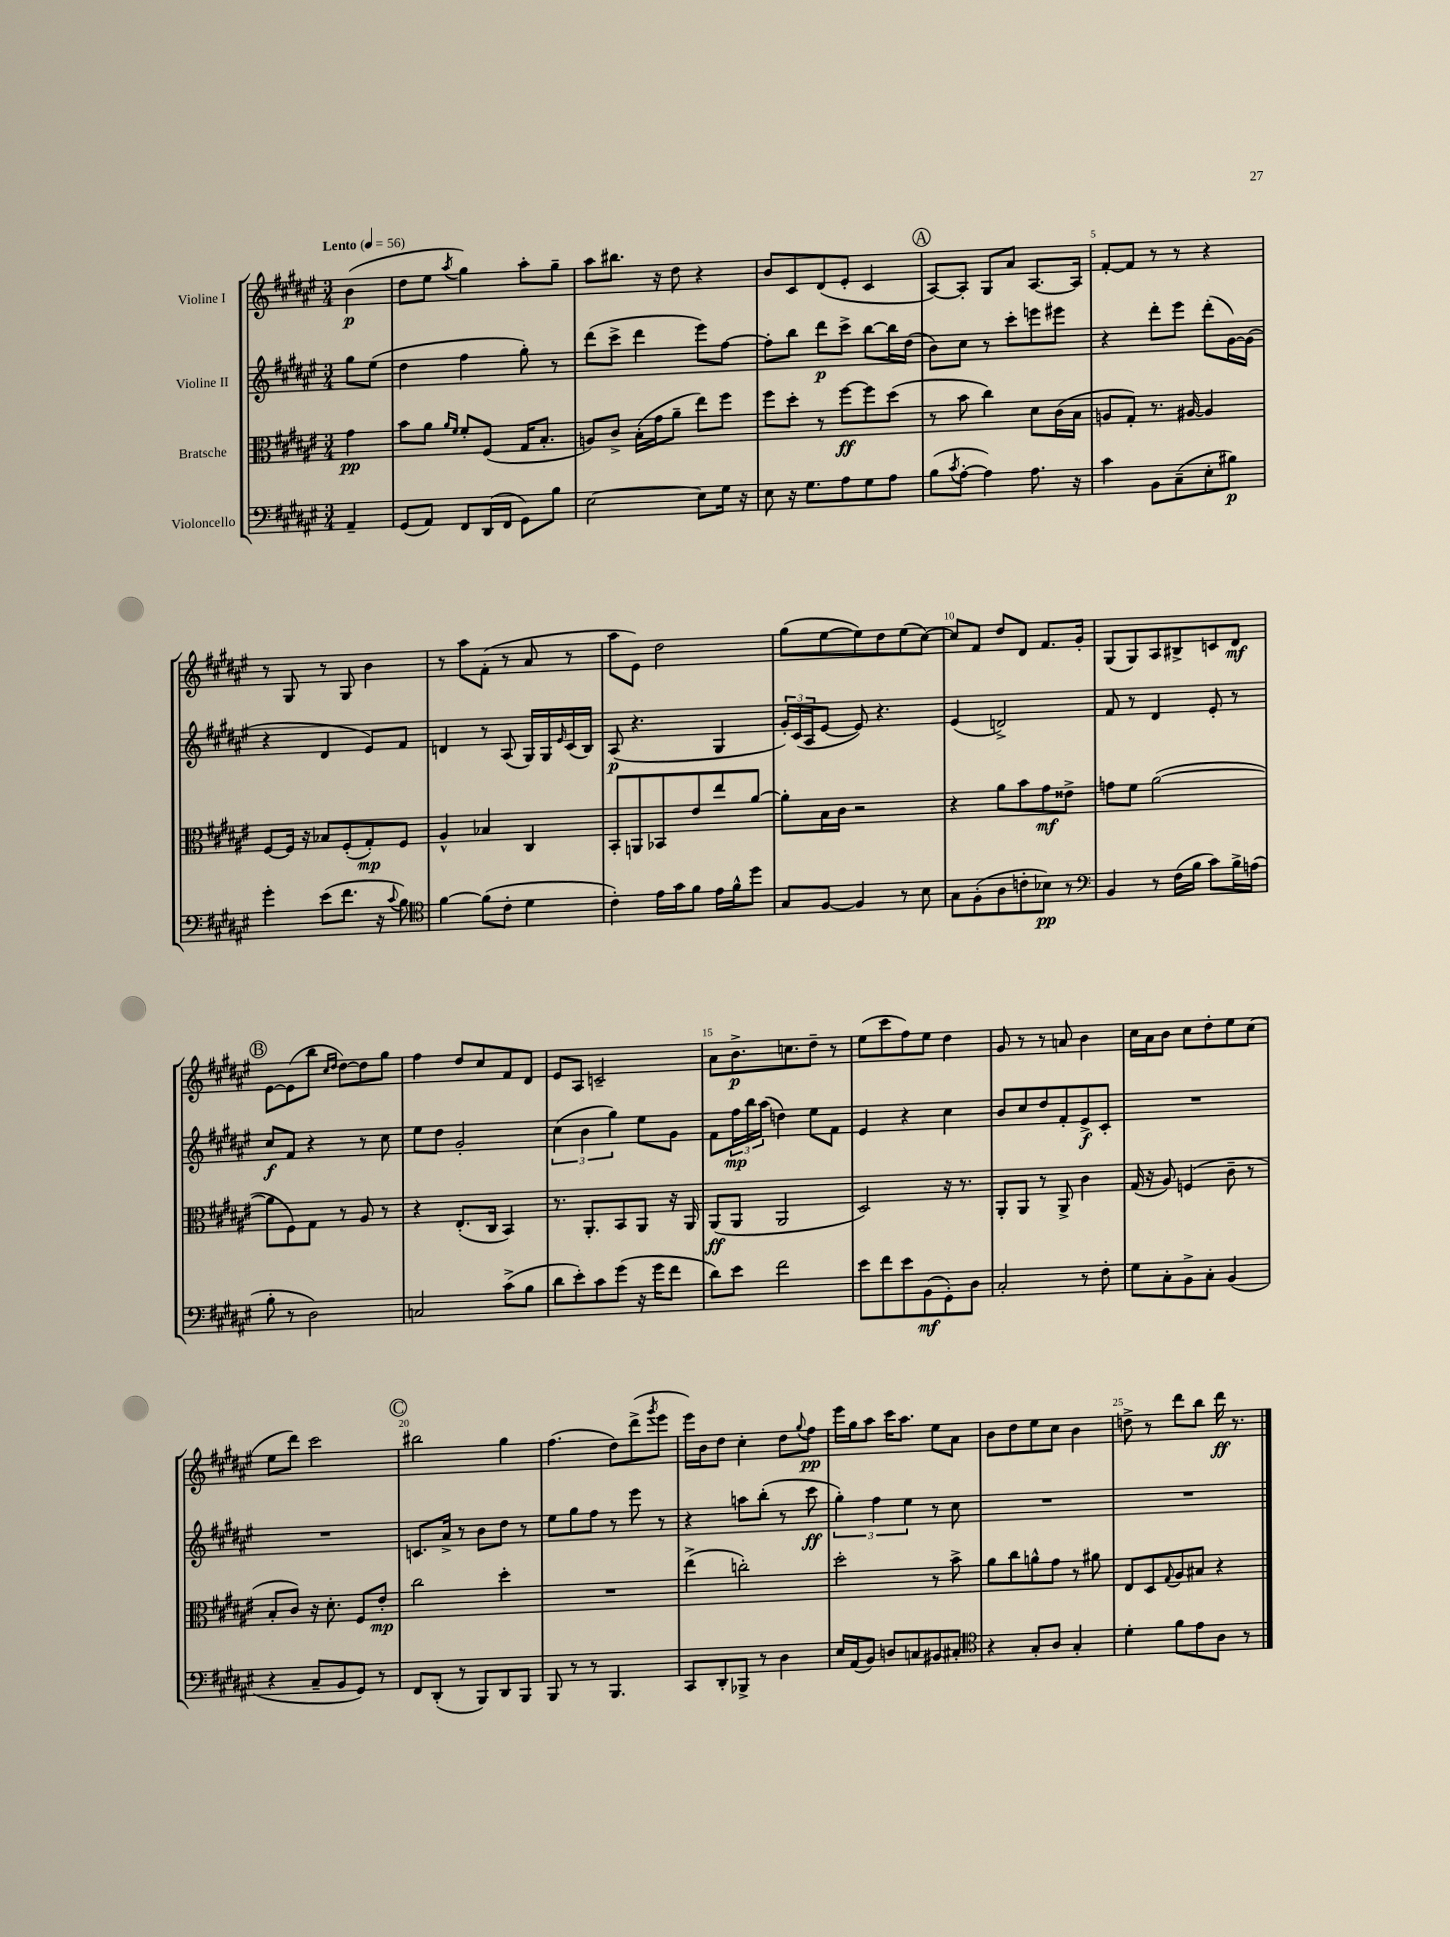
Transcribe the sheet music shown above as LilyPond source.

<<
\new StaffGroup <<
\new Staff = "s0" \with { instrumentName = "Violine I" } {
    \clef treble \key fis \major \numericTimeSignature \time 3/4 \partial 4 \tempo "Lento" 4 = 56
    b'4\p( |
    dis''8 eis''8 \acciaccatura { ais''8 } gis''4) ais''8-. gis''8-- |
    ais''8 bis''8. r16 dis''8 r4 |
    b'8 cis'8 dis'8( eis'8-. cis'4 |
    \mark \markup { \circle "A" } ais8~) ais8-. gis8 ais'8 ais8.~ ais16 |
    fis'8~-. fis'8 r8 r8 r4 |
    r8 gis8 r8 gis8 b'4 |
    r8 ais''8 fis'8-.( r8 ais'8 r8 |
    ais''8 eis'8) dis''2 |
    gis''8( eis''8~ eis''8) dis''8 eis''8( cis''8~) |
    cis''8 fis'8 dis''8 dis'8 fis'8. gis'16-. |
    gis8( gis8) ais8 bis8-> c'8 dis'8\mf |
    \mark \markup { \circle "B" } eis'8~ eis'8( b''8 \grace { cis''16 dis''16 } dis''8~) dis''8 gis''8 |
    fis''4 dis''8 cis''8 fis'8 dis'8 |
    eis'8 ais8 c'2-- |
    ais'8 b'8.->\p c''8. dis''8-- r8 |
    eis''8( cis'''8 fis''8) eis''8 dis''4 |
    gis'8 r8 r8 a'8 b'4 |
    cis''16 ais'16 b'8 cis''8 dis''8-. eis''8 cis''8( |
    eis''8 dis'''8) cis'''2 |
    \mark \markup { \circle "C" } bis''2 gis''4 |
    fis''4.( dis''8) dis'''8->( \acciaccatura { gis'''8 } eis'''8 |
    eis'''16) b'16 dis''8 cis''4-. dis''8 \appoggiatura { gis''8 } fis''8\pp |
    eis'''16 gis''16 ais''8 cis'''16 ais''8. eis''8 ais'8 |
    b'8 dis''8 eis''8 cis''8 b'4 |
    d''8-> r8 dis'''8 b''8 dis'''16\ff r8. \bar "|." |
}
\new Staff = "s1" \with { instrumentName = "Violine II" } {
    \clef treble \key fis \major \numericTimeSignature \time 3/4 \partial 4
    gis''8 eis''8( |
    dis''4 fis''4 gis''8-.) r8 |
    dis'''8( cis'''8-> dis'''4 eis'''8) fis''8~ |
    fis''8-. b''8 dis'''8\p cis'''8-> b''8~ b''16 dis''16( |
    \mark \markup { \circle "A" } b'8) cis''8 r8 cis'''8-. e'''8 eis'''8 |
    r4 dis'''8-. eis'''8 dis'''8-.( gis'16~) gis'16( |
    r4 dis'4 eis'8) fis'8 |
    d'4 r8 ais8( gis16) gis16 \grace { eis'16 } cis'16( b16) |
    ais8\p( r4. gis4 |
    \tuplet 3/2 { gis'16-.) cis'16( ais16 } eis'8~ eis'8) r4. |
    eis'4( d'2->) |
    fis'8 r8 dis'4 eis'8-. r8 |
    \mark \markup { \circle "B" } cis''8\f fis'8 r4 r8 cis''8 |
    eis''8 dis''8 gis'2-. |
    \tuplet 3/2 { cis''4( b'4 gis''4) } eis''8 gis'8 |
    fis'8 \tuplet 3/2 { fis''16\mp b''16 ais''16( } d''4) eis''8 fis'8 |
    eis'4 r4 cis''4 |
    b'8 cis''8 dis''8 fis'8-. eis'8->\f cis'8-. |
    R2. |
    R2. |
    \mark \markup { \circle "C" } c'8. ais'16-> r8 b'8 dis''8 r8 |
    eis''8 gis''8 fis''8 r8 eis'''8 r8 |
    r4 a''8 b''8-.( r8 cis'''8\ff |
    \tuplet 3/2 { gis''4-.) fis''4 eis''4 } r8 cis''8 |
    R2. |
    R2. \bar "|." |
}
\new Staff = "s2" \with { instrumentName = "Bratsche" } {
    \clef alto \key fis \major \numericTimeSignature \time 3/4 \partial 4
    gis'4\pp |
    b'8 ais'8 \grace { ais'16 fis'16 } fis'8-. fis8( gis16 b8.-. |
    a8) cis'8-> b16-.( gis'16 ais'8-- eis''8) fis''8 |
    fis''8 dis''8-. r8 fis''8~\ff fis''8 dis''8( |
    \mark \markup { \circle "A" } r8 b'8 cis''4) dis'8 cis'16( b16 |
    a8 gis8-.) r8. ais16~ ais4 |
    fis8~ fis16 r16 bes8 fis8-.( gis8-.\mp) fis8 |
    ais4-^ bes4 cis4 |
    b,8-. a,8 bes,8 eis'8 eis''8 ais'8~ |
    ais'8-. b16 cis'16 r2 |
    r4 ais'8 b'8 gis'8\mf eisis'8-> |
    g'8 fis'8 ais'2~( |
    \mark \markup { \circle "B" } ais'8 fis8) gis8 r8 ais8 r8 |
    r4 eis8.-.( cis16 b,4) |
    r8. ais,8.-. b,8 ais,8 r16 ais,16 |
    ais,8\ff( ais,8 ais,2 |
    dis2) r16 r8. |
    ais,8-. ais,8 r8 ais,8-> cis'4 |
    gis16( r16 ais8) f4( cis'8-- r8 |
    b8-. cis'8) r16 dis'8.-. fis8 eis'8-.\mp |
    \mark \markup { \circle "C" } cis''2 dis''4-. |
    R2. |
    eis''4->( c''2-.) |
    dis''2-. r8 b'8-> |
    ais'8 cis''8 a'8-^ gis'8 r8 ais'8 |
    eis8 dis8 \appoggiatura { gis8 } ais8 bis8 r4 \bar "|." |
}
\new Staff = "s3" \with { instrumentName = "Violoncello" } {
    \clef bass \key fis \major \numericTimeSignature \time 3/4 \partial 4
    ais,4-- |
    gis,8( ais,8) fis,8 dis,16( fis,16 gis,8) b8 |
    eis2~ eis8 gis16 r16 |
    eis8 r16 gis8. ais8 gis8 ais8 |
    \mark \markup { \circle "A" } b8( \acciaccatura { cis'8 } ais8~-. ais4) ais8. r16 |
    cis'4 b,8 cis8--( eis8-. bis8\p) |
    gis'4-. eis'8( fis'8. r16 \appoggiatura { cis'8 } b8) |
    \clef tenor fis'4~ fis'8( cis'8-. dis'4 |
    cis'4-.) eis'16 gis'16 fis'8 eis'16 fis'16-^ dis''8 |
    gis8 fis8~ fis4 r8 b8 |
    gis8 fis8-.( ais8 c'8-. bes8\pp) r8 |
    \clef bass b,4 r8 fis16( b16 cis'8) b16-> a16( |
    \mark \markup { \circle "B" } b8-. r8 dis2) |
    c2 cis'8->( b8 |
    dis'8 eis'8-.) cis'8 gis'8( r16 gis'16 fis'8 |
    dis'8) eis'8 fis'2 |
    eis'8 fis'8 eis'8 b,8\mf( gis,8-.) dis8 |
    cis2-. r8 fis8-. |
    gis8 cis8-. b,8-> cis8-. b,4( |
    r4 cis8-- b,8 gis,8) r8 |
    \mark \markup { \circle "C" } fis,8 dis,8-.( r8 b,,8) dis,8 b,,8 |
    b,,8 r8 r8 b,,4. |
    cis,8 dis,8-. bes,,8-> r8 dis4 |
    eis16 ais,16( b,8) d8 c8 bis,8 cis8-. |
    \clef tenor r4 gis8-. ais8 gis4-. |
    dis'4-. fis'8 eis'8 ais8 r8 \bar "|." |
}
>>
>>
\layout { \context { \Score \override BarNumber.break-visibility = ##(#f #t #t) barNumberVisibility = #(every-nth-bar-number-visible 5) } }
